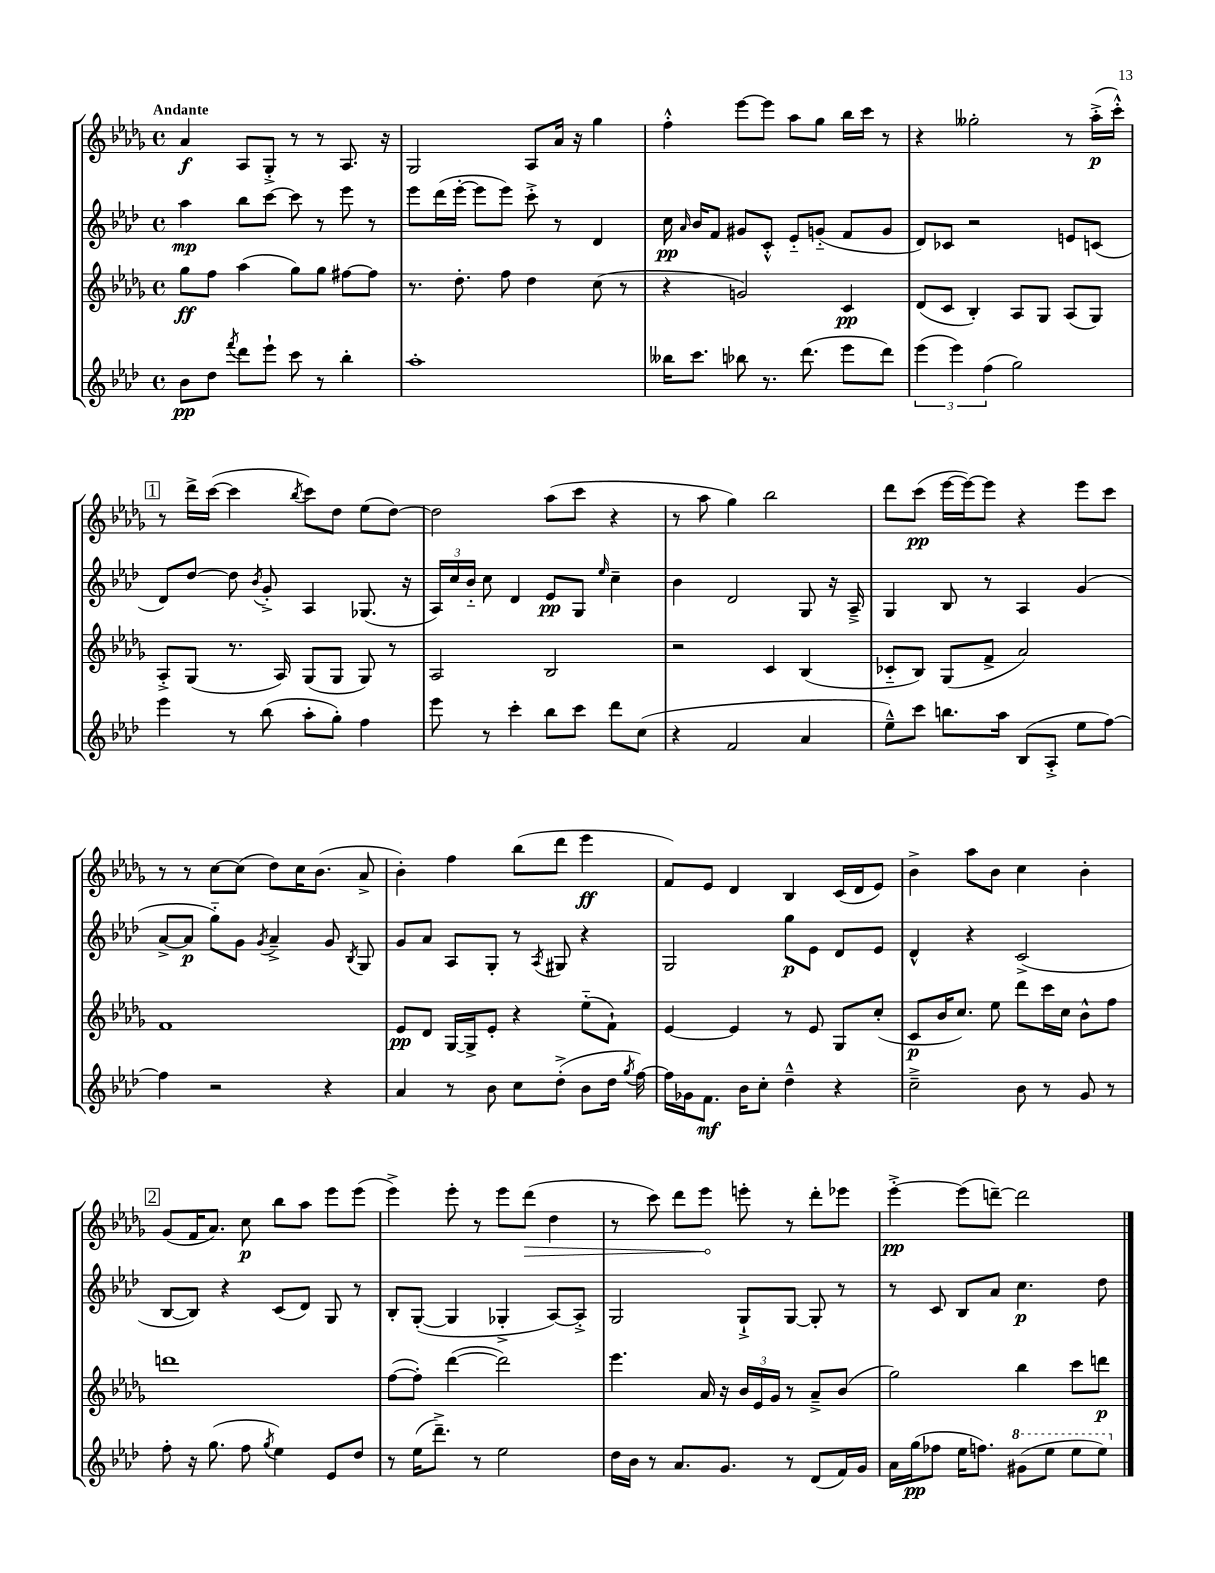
<<
\new StaffGroup <<
\new Staff = "s0" {
    \clef treble \key des \major \defaultTimeSignature \time 4/4 \tempo "Andante"
    \autoBeamOff aes'4\f aes8[ ges8]-.-> r8 r8 aes8. r16 |
    ges2 aes8[ aes'16] r16 ges''4 |
    f''4-.-^ ees'''8[~ ees'''8] aes''8[ ges''8] bes''16[ c'''16] r8 |
    r4 geses''2-. r8 aes''16[-.->\p( c'''16]-.-^) |
    \mark \markup { \box "1" } r8 des'''16[-> c'''16]~( c'''4 \acciaccatura { bes''8 } c'''8[) des''8] ees''8[( des''8]~) |
    des''2 aes''8[( c'''8] r4 |
    r8 aes''8 ges''4) bes''2 |
    des'''8[ c'''8]\pp( ees'''16[~ ees'''16~) ees'''8] r4 ees'''8[ c'''8] |
    r8 r8 c''8[~ c''8]( des''8[) c''16 bes'8.]( aes'8-> |
    bes'4-.) f''4 bes''8[( des'''8] ees'''4\ff |
    f'8[) ees'8] des'4 bes4 c'16[( des'16 ees'8]) |
    bes'4-> aes''8[ bes'8] c''4 bes'4-. |
    \mark \markup { \box "2" } ges'8[( f'16 aes'8.]) c''8\p bes''8[ aes''8] ees'''8[ ees'''8]( |
    ees'''4->) ees'''8-. r8 ees'''8[ \once \override Hairpin.circled-tip = ##t des'''8]\>( des''4 |
    r8 c'''8) des'''8[ ees'''8]\! e'''8-. r8 des'''8[-. ees'''8] |
    ees'''4~-.->\pp ees'''8[( d'''8]~--) d'''2 \bar "|." |
}
\new Staff = "s1" {
    \clef treble \key aes \major \defaultTimeSignature \time 4/4
    \autoBeamOff aes''4\mp bes''8[ c'''8]~ c'''8 r8 ees'''8 r8 |
    ees'''8[ des'''16( ees'''16]~-. ees'''8[ ees'''8]) c'''8-.-> r8 des'4 |
    c''16\pp \grace { aes'16 } bes'16[ f'8] gis'8[ c'8]-.-^ ees'8[-_ g'8]-_( f'8[ g'8] |
    des'8[) ces'8] r2 e'8[ c'8]( |
    \mark \markup { \box "1" } des'8[) des''8]~ des''8 \acciaccatura { bes'8 } g'8-.-> aes4 ges8.( r16 |
    \tuplet 3/2 { aes16[) c''16 bes'16]-_ } c''8 des'4 ees'8[\pp g8] \grace { ees''16 } c''4-- |
    bes'4 des'2 g8 r16 aes16---> |
    g4 bes8 r8 aes4 g'4( |
    aes'8[~-> aes'8]\p g''8[-_) g'8] \acciaccatura { g'8 } aes'4---> g'8 \acciaccatura { bes8 } g8 |
    g'8[ aes'8] aes8[ g8]-. r8 \acciaccatura { aes8 } gis8 r4 |
    g2 g''8[\p ees'8] des'8[ ees'8] |
    des'4-^ r4 c'2->( |
    \mark \markup { \box "2" } bes8[~ bes8]) r4 c'8[( des'8]) g8 r8 |
    bes8[-. g8]~-.( g4 ges4-.-> aes8[~) aes8]-.-> |
    g2 g8[-!-> g8]~ g8-. r8 |
    r8 c'8 bes8[ aes'8] c''4.\p des''8 \bar "|." |
}
\new Staff = "s2" {
    \clef treble \key des \major \defaultTimeSignature \time 4/4
    \autoBeamOff ges''8[\ff f''8] aes''4( ges''8[) ges''8] fis''8[~ fis''8] |
    r8. des''8.-. f''8 des''4 c''8( r8 |
    r4 g'2) c'4\pp |
    des'8[( c'8] bes4-.) aes8[ ges8] aes8[( ges8]) |
    \mark \markup { \box "1" } aes8[-.-> ges8]( r8. aes16) ges8[( ges8] ges8) r8 |
    aes2 bes2 |
    r2 c'4 bes4( |
    ces'8[-_ bes8]) ges8[( f'8]-> aes'2) |
    f'1 |
    ees'8[\pp des'8] ges16[~ ges16-> ees'8]-. r4 ees''8[-_( f'8]-!) |
    ees'4~ ees'4 r8 ees'8 ges8[ c''8]-.( |
    c'8[\p bes'16 c''8.]) ees''8 des'''8[ c'''16 c''16] bes'8[-^ f''8] |
    \mark \markup { \box "2" } d'''1 |
    f''8[~( f''8]-.) des'''4~( des'''2) |
    ees'''4. aes'16 r16 \tuplet 3/2 { bes'16[ ees'16 ges'16] } r8 aes'8[---> bes'8]( |
    ges''2) bes''4 c'''8[ d'''8]\p \bar "|." |
}
\new Staff = "s3" {
    \clef treble \key aes \major \defaultTimeSignature \time 4/4
    \autoBeamOff bes'8[\pp des''8] \acciaccatura { f'''8 } des'''8[ ees'''8]-! c'''8 r8 bes''4-. |
    aes''1-. |
    beses''16[ c'''8.] bes''8 r8. des'''8.( ees'''8[ des'''8]) |
    \tuplet 3/2 { ees'''4( ees'''4) f''4( } g''2) |
    \mark \markup { \box "1" } ees'''4 r8 bes''8( aes''8[-. g''8]-.) f''4 |
    ees'''8 r8 c'''4-. bes''8[ c'''8] des'''8[ c''8]( |
    r4 f'2 aes'4 |
    ees''8[---^) c'''8] b''8.[ aes''16] bes8[( aes8]-.-> ees''8[ f''8]~) |
    f''4 r2 r4 |
    aes'4 r8 bes'8 c''8[ des''8]-.->( bes'8[ des''16] \acciaccatura { g''8 } f''16~) |
    f''16[ ges'16 f'8.]\mf bes'16[ c''8]-. des''4---^ r4 |
    c''2---> bes'8 r8 g'8 r8 |
    \mark \markup { \box "2" } f''8-. r16 g''8.( f''8 \acciaccatura { g''8 } ees''4) ees'8[ des''8] |
    r8 ees''16[( des'''8.]--->) r8 ees''2 |
    des''16[ bes'16] r8 aes'8.[ g'8.] r8 des'8[( f'16) g'16] |
    aes'16[ g''16\pp( fes''8] ees''16[ f''8.]) \ottava #1 gis''8[( ees'''8] ees'''8[ ees'''8]) \ottava #0 \bar "|." |
}
>>
>>
\layout { \context { \Score \remove "Bar_number_engraver" } }
